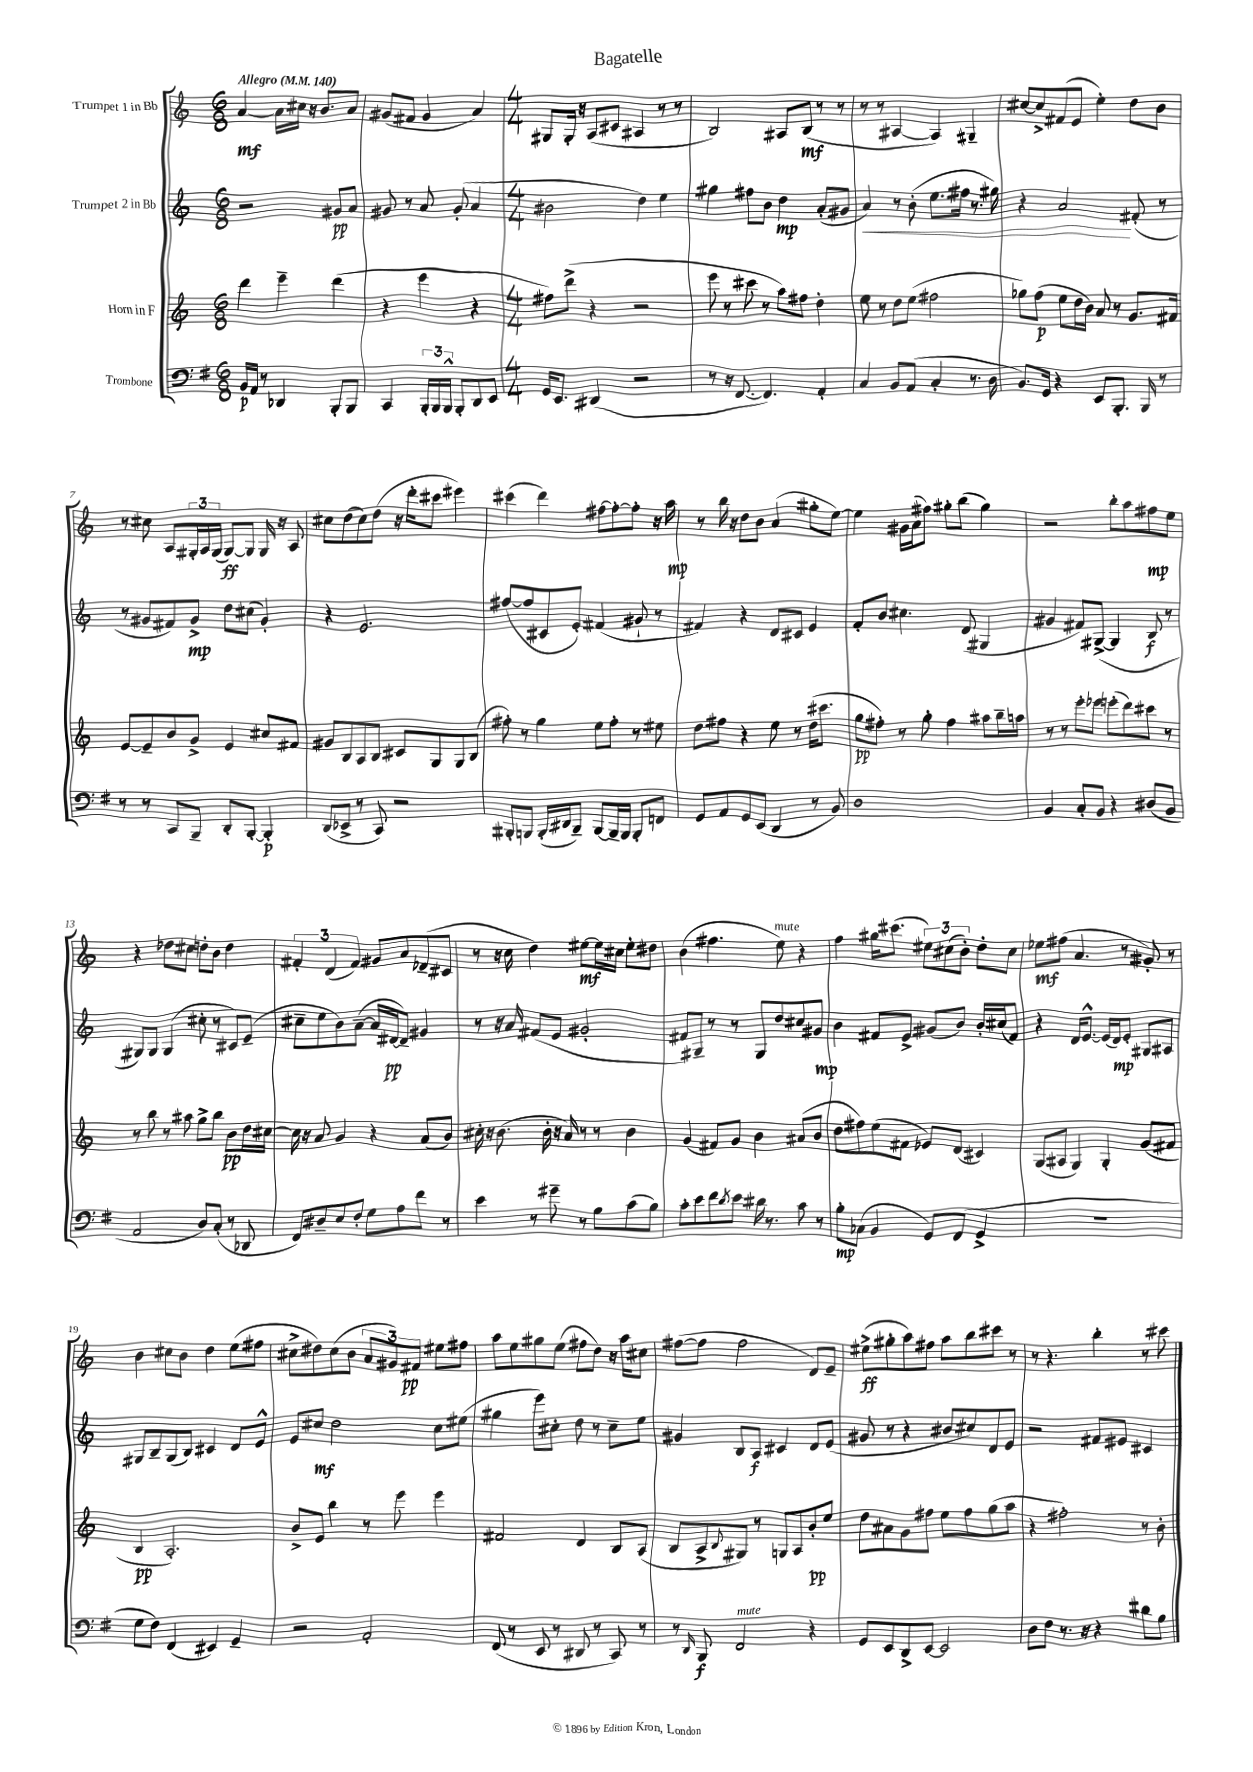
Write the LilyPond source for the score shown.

\header { title = "Bagatelle" }
<<
\new StaffGroup <<
\new Staff = "s0" \with { instrumentName = "Trumpet 1 in Bb" } {
    \clef treble \key c \major \numericTimeSignature \time 6/8 \tempo "Allegro" 4 = 140
    a'4~\mf a'16 cis''16 r16 b'8. a'8 |
    gis'8( fis'8 gis'4 a'4) |
    \numericTimeSignature \time 4/4 gis8 gis16-. r16 a8( cis'8 ais4 r8 r8 |
    b2) ais8 b8\mf( r8 r8 |
    r8 r8 ais4~ ais4) gis4-- |
    cis''8~ cis''8-> fis'8( e'8 e''4-.) d''8 b'8 |
    r8 cis''8 a8 \tuplet 3/2 { gis16-. a16 gis16( } gis8~\ff) gis8 gis16 r16 a8 |
    cis''8 d''8( cis''8) d''8( r16 d'''16-. cis'''8 eis'''4) |
    cis'''4( d'''4) fis''8~ fis''8~-. fis''8-. r16 a''16\mp |
    r8 b''16 r16 d''8 b'8 a'4( gis''8-. e''8~) |
    e''4 gis'16 a'16( fis''8) gis''8-. b''8( gis''4) |
    r2 b''8-. a''8 fis''8\mp e''8 |
    r4 des''8 cis''8 d''8-. b'8 d''4 |
    \tuplet 3/2 { fis'4-. d'4( fis'4) } gis'8 a'8 des'8--( cis'8 |
    r8 r16 c''16 d''4) eis''8~\mf eis''16 cis''16 eis''8-. dis''8 |
    b'4( fis''4. e''8^\markup { \italic "mute" }) r4 |
    f''4 gis''16 cis'''8.( \tuplet 3/2 { eis''8) cis''8( b'8-.) } d''8-. cis''8 |
    ees''8\mf fis''8( a'4. r8 gis'8-.) r8 |
    b'4 cis''8 b'8 d''4 e''8( fis''8 |
    cis''8-> dis''8) cis''8( b'8 \tuplet 3/2 { a'8 gis'8) fis'8\pp } eis''8 fis''8 |
    a''8 e''8 gis''8 e''8( fis''8 d''8) r16 a''16 cis''8 |
    fis''8~( fis''8 fis''2 d'8) e'8-- |
    eis''8->\ff( gis''8-. a''8) fis''8 a''8 b''8 cis'''8 r8 |
    r8 r4. b''4-. r8 cis'''8 \bar "|." |
}
\new Staff = "s1" \with { instrumentName = "Trumpet 2 in Bb" } {
    \clef treble \key c \major \numericTimeSignature \time 6/8
    r2 gis'8\pp a'8 |
    gis'8 r8 a'8 gis'8-.( a'4 |
    \numericTimeSignature \time 4/4 bis'2 d''4) e''4 |
    gis''4 fis''8 b'8 d''4\mp a'8-.( gis'8 |
    a'4\<) r8 b'8-.( e''8. fis''16 r8. gis''16) |
    r4 a'2\! fis'8-.( r8 |
    r8 gis'8 fis'8) gis'8->\mp d''8 cis''8( gis'4-.) |
    r4 e'2. |
    fis''8~( fis''8 cis'8 e'8-.) fis'4( gis'8-! r8 |
    fis'4) r4 d'8 cis'8 e'4 |
    f'8-. b'8 cis''4. d'8( gis4 |
    gis'4 fis'8) gis8~->( gis4 b8\f r8 |
    gis8) gis8 gis4( cis''8-. r8 cis'8) e'8--( |
    cis''8-- e''8 b'8) a'8~--( a'16 dis'16~\pp dis'8--) gis'4 |
    r8 r16 a'16 fis'8( e'8 gis'2-. |
    fis'8) gis8-- r8 r8 gis8 d''8 cis''8 gis'8\mp |
    b'4 fis'8 e'8-> gis'8( b'8) b'16-. cis''16( fis'8) |
    r4 d'16 e'8.~-^ e'16( d'16\mp) e'8-. gis8 ais8 |
    gis8 b8-- gis8( b8) cis'4 d'8 e'8-^ |
    e'8 cis''8\mf d''2 cis''8 eis''8( |
    gis''4 e'''8) cis''8-. d''8 r8 cis''8-- e''8 |
    gis'4 b8 a8\f cis'4 d'8 e'8( |
    gis'8 r8 r4 bis'8 cis''8) d'8 e'8 |
    r2 fis'8 eis'8 cis'4 \bar "|." |
}
\new Staff = "s2" \with { instrumentName = "Horn in F" } {
    \clef treble \key c \major \numericTimeSignature \time 6/8
    d'''4 e'''4-- d'''4( |
    r4 e'''4 r4 |
    \numericTimeSignature \time 4/4 fis''8) d'''8->( r4 r2 |
    e'''8 r8 cis'''8 r8 a''8) fis''8 d''4-. |
    e''8 r8 d''8 e''8( fis''2 |
    ges''8) f''8\p( e''8 d''16 b'16) a'8 r8 g'8. fis'16 |
    e'8~ e'8-- b'8 g'8-> e'4 cis''8 fis'8 |
    gis'8 b8 a8 b8 cis'8 g8 g8 b8( |
    fis''8-.) r8 g''4 e''8 fis''8-. r8 eis''8 |
    d''8 fis''8 r4 e''8 r8 d''16( cis'''8. |
    g''8\pp fis''8-.) r8 g''8-. fis''4 ais''8 b''16-- a''16 |
    r8 r8 e'''8-. ees'''8 e'''8-.( d'''8) cis'''8 r8 |
    r8 b''8 r8 ais''8 g''8-> b''8 b'8\pp d''16 cis''16~ |
    cis''16 r16 a'8 g'4 r4 a'8( b'8) |
    cis''16-. r16 b'8.( b'16-. r16 a'16) r8 r8 b'4 |
    g'4( fis'8) g'8 b'4 ais'8( b'8 |
    d''8 fis''8) e''8( fis'8 ees'8) d'8( cis'4) |
    g8( ais8 g4) g4-. g'8( fis'8 |
    b4\pp a2.-.) |
    b'8-> e'8 b''4 r8 e'''8 e'''4 |
    fis'2 d'4 b8 a8( |
    b8 a8-> \appoggiatura { b8 } gis8) r8 g8 a8 b'8-.\pp e''8 |
    d''8 ais'8 g'8 fis''8 e''8 fis''8 g''8( a''8 |
    r4 fis''2-.) r8 b'8-. \bar "|." |
}
\new Staff = "s3" \with { instrumentName = "Trombone" } {
    \clef bass \key g \major \numericTimeSignature \time 6/8
    b,16\p a,16 r8 des,4 b,,8-. b,,8 |
    c,4 \tuplet 3/2 { b,,16-. b,,16 b,,16-^ } b,,8-. d,8 e,8 |
    \numericTimeSignature \time 4/4 g,16 e,8. dis,4( r2 |
    r8 r16 fis,8.~ fis,4.) a,4-. |
    c4 b,8 a,8( c4-. r8. d16 |
    b,8.) g,16 r4 e,8 b,,8.-. b,,16 r8 |
    r8 r8 c,8 b,,8-- d,8-. b,,8~-. b,,4-.\p |
    d,8( ees,8-> r8 c,8) r2 |
    bis,,8-. b,,8 b,,16-.( dis,16 b,,8--) b,,8~ b,,16-- b,,16 b,,8-. f,8 |
    g,8 a,8 g,8 e,8( d,4 r8 b,8) |
    d1 |
    b,4 c8-. b,8 r4 dis8( b,8 |
    a,2 d8) c8-.( r8 des,8 |
    fis,8) dis8-- e8 fis8-. g8 a8 fis'8 r8 |
    e'4 r8 gis'8-- r8 b8 c'8( b8) |
    c'8-. e'8 fis'8 \acciaccatura { d'8 } e'8 dis'16 r8. c'8 r8 |
    b8-.\mp ces8( b,4 g,8) fis,8( g,4-> |
    R1 |
    g8 fis8) fis,4( eis,4) g,4-- |
    r2 a,2-. |
    fis,8( r8 e,8 r8 dis,8 r8 c,8) r8 |
    r8 \grace { d,16 } b,,8\f fis,2^\markup { \italic "mute" } r4 |
    g,8 e,8 d,8-> e,8~ e,2 |
    d8 fis8 r8. r16 r4 dis'8 b8 \bar "|." |
}
>>
>>
